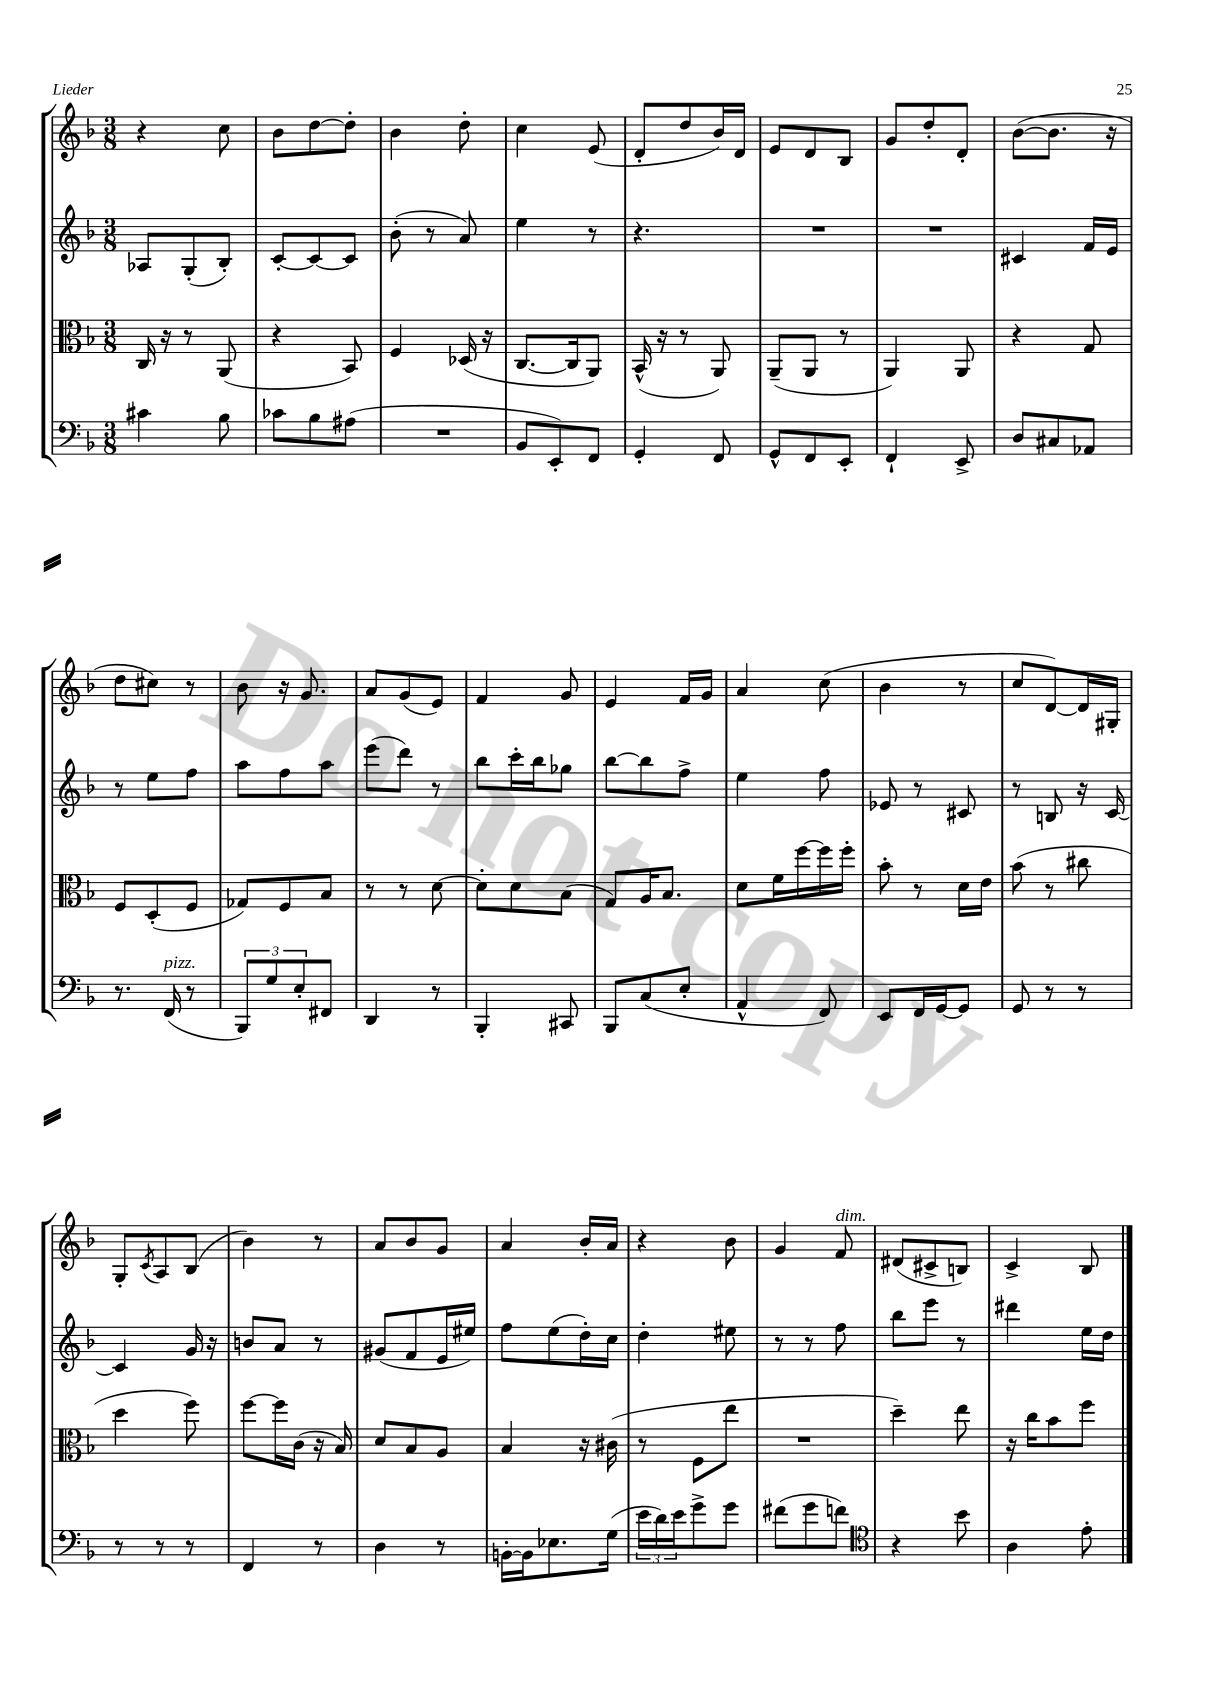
<<
\new StaffGroup <<
\new Staff = "s0" {
    \clef treble \key f \major \numericTimeSignature \time 3/8
    r4 c''8 |
    bes'8 d''8~ d''8-. |
    bes'4 d''8-. |
    c''4 e'8( |
    d'8-. d''8 bes'16) d'16 |
    e'8 d'8 bes8 |
    g'8 d''8-. d'8-. |
    bes'8~( bes'8. r16 |
    d''8 cis''8) r8 |
    bes'8 r16 g'8. |
    a'8 g'8( e'8) |
    f'4 g'8 |
    e'4 f'16 g'16 |
    a'4 c''8( |
    bes'4 r8 |
    c''8 d'8~) d'16 gis16-. |
    g8-. \acciaccatura { c'8 } a8 bes8( |
    bes'4) r8 |
    a'8 bes'8 g'8 |
    a'4 bes'16-. a'16 |
    r4 bes'8 |
    g'4 f'8^\markup { \italic "dim." } |
    dis'8( cis'8-> b8) |
    c'4-> bes8 \bar "|." |
}
\new Staff = "s1" {
    \clef treble \key f \major \numericTimeSignature \time 3/8
    aes8 g8-.( bes8-.) |
    c'8~-. c'8~ c'8 |
    bes'8-.( r8 a'8) |
    e''4 r8 |
    r4. |
    R4. |
    R4. |
    cis'4 f'16 e'16 |
    r8 e''8 f''8 |
    a''8 f''8 a''8 |
    e'''8( d'''8) r8 |
    bes''8 c'''16-. bes''16 ges''8 |
    bes''8~ bes''8 f''8-> |
    e''4 f''8 |
    ees'8 r8 cis'8 |
    r8 b8 r16 c'16~ |
    c'4 g'16 r16 |
    b'8 a'8 r8 |
    gis'8( f'8 e'16 eis''16) |
    f''8 e''8( d''16-.) c''16 |
    d''4-. eis''8 |
    r8 r8 f''8 |
    bes''8 e'''8 r8 |
    dis'''4 e''16 d''16 \bar "|." |
}
\new Staff = "s2" {
    \clef alto \key f \major \numericTimeSignature \time 3/8
    c16 r16 r8 a,8( |
    r4 bes,8) |
    f4 des16( r16 |
    c8.~ c16 a,8) |
    bes,16-^( r16 r8 a,8) |
    a,8--( a,8 r8 |
    a,4) a,8 |
    r4 g8 |
    f8 d8-.( f8 |
    ges8) f8 bes8 |
    r8 r8 d'8~ |
    d'8-. d'8 bes8( |
    g8) a16 bes8. |
    d'8 f'16 f''16~ f''16 f''16-. |
    bes'8-. r8 d'16 e'16 |
    bes'8( r8 cis''8 |
    d''4 f''8) |
    f''8~ f''16 c'16( r16 bes16) |
    d'8 bes8 a8 |
    bes4 r16 cis'16( |
    r8 f8 e''8 |
    R4. |
    d''4--) e''8 |
    r16 c''16 bes'8 f''8 \bar "|." |
}
\new Staff = "s3" {
    \clef bass \key f \major \numericTimeSignature \time 3/8
    cis'4 bes8 |
    ces'8 bes8 ais8( |
    R4. |
    bes,8 e,8-.) f,8 |
    g,4-. f,8 |
    g,8-^ f,8 e,8-. |
    f,4-! e,8-> |
    d8 cis8 aes,8 |
    r8. f,16^\markup { \italic "pizz." }( r8 |
    \tuplet 3/2 { bes,,8) g8 e8-. } fis,8 |
    d,4 r8 |
    bes,,4-. cis,8 |
    bes,,8 c8( e8-. |
    a,4-^ f,8) |
    e,8 f,16 g,16~ g,8 |
    g,8 r8 r8 |
    r8 r8 r8 |
    f,4 r8 |
    d4 r8 |
    b,16~-. b,16 ees8. g16( |
    \tuplet 3/2 { e'16 d'16) e'16 } g'8-> g'8 |
    fis'8( g'8 f'8) |
    \clef tenor r4 bes'8 |
    a4 e'8-. \bar "|." |
}
>>
>>
\layout { \context { \Score \remove "Bar_number_engraver" } }
